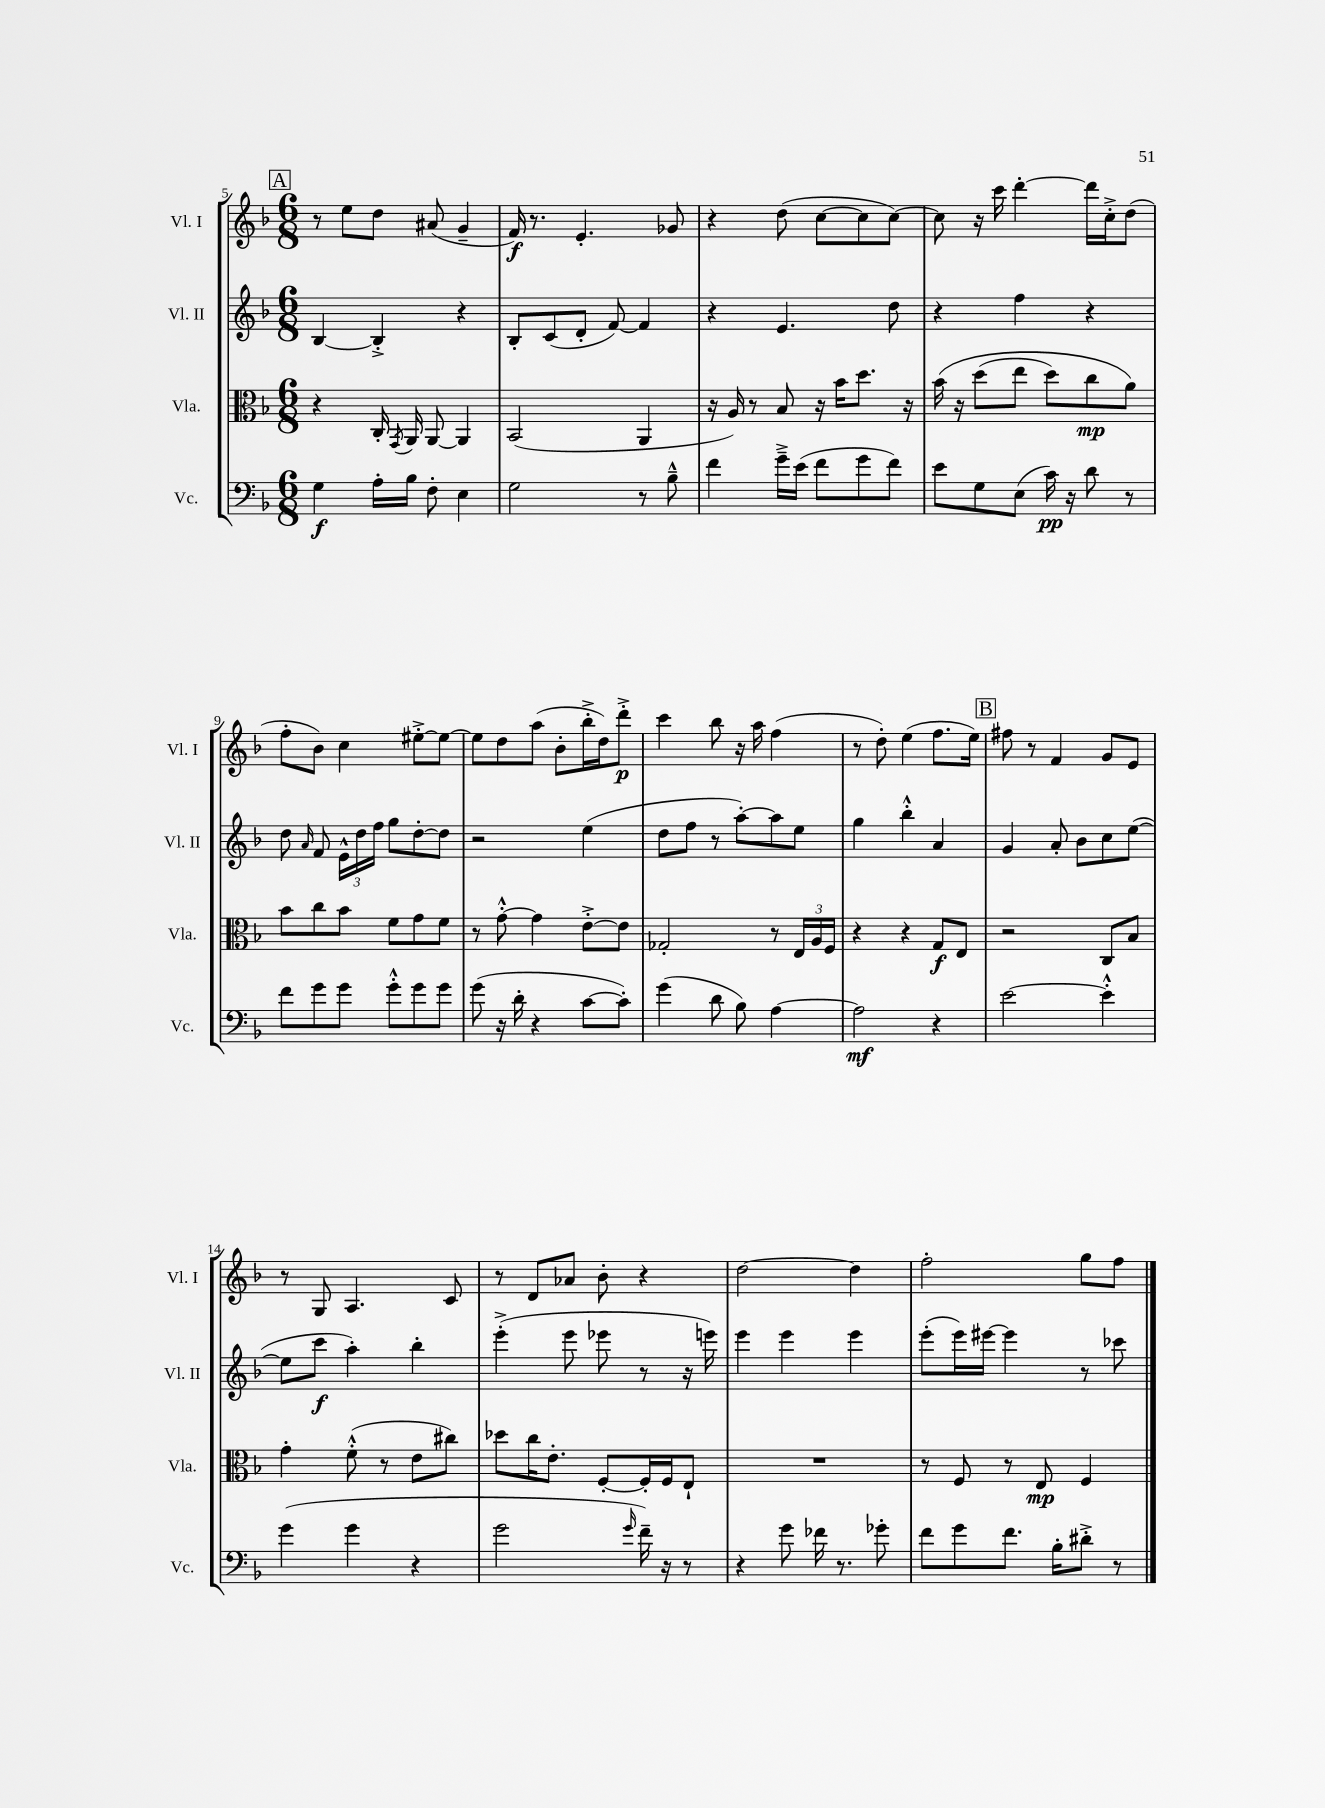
<<
\new StaffGroup <<
\new Staff = "s0" \with { instrumentName = "Vl. I" shortInstrumentName = "Vl. I" } {
    \clef treble \key f \major \numericTimeSignature \time 6/8
    \autoBeamOff \mark \markup { \box "A" } r8 e''8[ d''8] ais'8( g'4-- |
    f'16\f) r8. e'4.-. ges'8 |
    r4 d''8( c''8[~ c''8 c''8]~) |
    c''8 r16 c'''16 d'''4~-. d'''16[ c''16-.-> d''8]( |
    f''8[-. bes'8]) c''4 eis''8[~-.-> eis''8]~ |
    eis''8[ d''8 a''8]( bes'8[-. bes''16-.-> d''16) d'''8]-.->\p |
    c'''4 bes''8 r16 a''16 f''4( |
    r8 d''8-.) e''4( f''8.[ e''16]) |
    \mark \markup { \box "B" } fis''8 r8 f'4 g'8[ e'8] |
    r8 g8 a4. c'8 |
    r8 d'8[ aes'8] bes'8-. r4 |
    d''2~ d''4 |
    f''2-. g''8[ f''8] \bar "|." |
}
\new Staff = "s1" \with { instrumentName = "Vl. II" shortInstrumentName = "Vl. II" } {
    \clef treble \key f \major \numericTimeSignature \time 6/8
    \autoBeamOff \mark \markup { \box "A" } bes4~ bes4-.-> r4 |
    bes8[-. c'8( d'8]-. f'8~) f'4 |
    r4 e'4. d''8 |
    r4 f''4 r4 |
    d''8 \grace { a'16 } f'8 \tuplet 3/2 { e'16[-^ d''16 f''16] } g''8[ d''8~-. d''8] |
    r2 e''4( |
    d''8[ f''8] r8 a''8[~-.) a''8 e''8] |
    g''4 bes''4-.-^ a'4 |
    \mark \markup { \box "B" } g'4 a'8-. bes'8[ c''8 e''8]~( |
    e''8[ c'''8]\f a''4-.) bes''4-. |
    e'''4-.->( e'''8 ees'''8 r8 r16 e'''16) |
    e'''4 e'''4 e'''4 |
    e'''8[-.( e'''16) eis'''16]~ eis'''4 r8 ces'''8 \bar "|." |
}
\new Staff = "s2" \with { instrumentName = "Vla." shortInstrumentName = "Vla." } {
    \clef alto \key f \major \numericTimeSignature \time 6/8
    \autoBeamOff \mark \markup { \box "A" } r4 c16-. \acciaccatura { g,8 } a,16 a,8~ a,4 |
    bes,2( a,4 |
    r16 a16) r8 bes8 r16 bes'16[ d''8.] r16 |
    bes'16\( r16 d''8[( e''8] d''8[) c''8\mp a'8]\) |
    bes'8[ c''8 bes'8] f'8[ g'8 f'8] |
    r8 g'8~-.-^ g'4 e'8[~-.-> e'8] |
    ges2-. r8 \tuplet 3/2 { e16[ a16 f16] } |
    r4 r4 g8[\f e8] |
    \mark \markup { \box "B" } r2 c8[ bes8] |
    g'4-. f'8-.-^( r8 e'8[ cis''8]) |
    des''8[ c''16 e'8.]-. f8[~-. f16-. f16 e8]-! |
    R2. |
    r8 f8 r8 e8\mp f4 \bar "|." |
}
\new Staff = "s3" \with { instrumentName = "Vc." shortInstrumentName = "Vc." } {
    \clef bass \key f \major \numericTimeSignature \time 6/8
    \autoBeamOff \mark \markup { \box "A" } g4\f a16[-. bes16] f8-. e4 |
    g2 r8 bes8---^ |
    f'4 g'16[---> e'16]( f'8[ g'8 f'8]) |
    e'8[ g8 e8]( c'16\pp) r16 d'8 r8 |
    f'8[ g'8 g'8] g'8[-.-^ g'8 g'8] |
    g'8( r16 d'16-. r4 c'8[~ c'8]-.) |
    g'4( d'8 bes8) a4~ |
    a2\mf r4 |
    \mark \markup { \box "B" } e'2~ e'4-.-^ |
    g'4( g'4 r4 |
    g'2 \grace { g'16 } f'16--) r16 r8 |
    r4 g'8 fes'16 r8. ges'8-. |
    f'8[ g'8 f'8.] bes16[-. dis'8]-.-> r8 \bar "|." |
}
>>
>>
\layout { \context { \Score currentBarNumber = #5 } }
